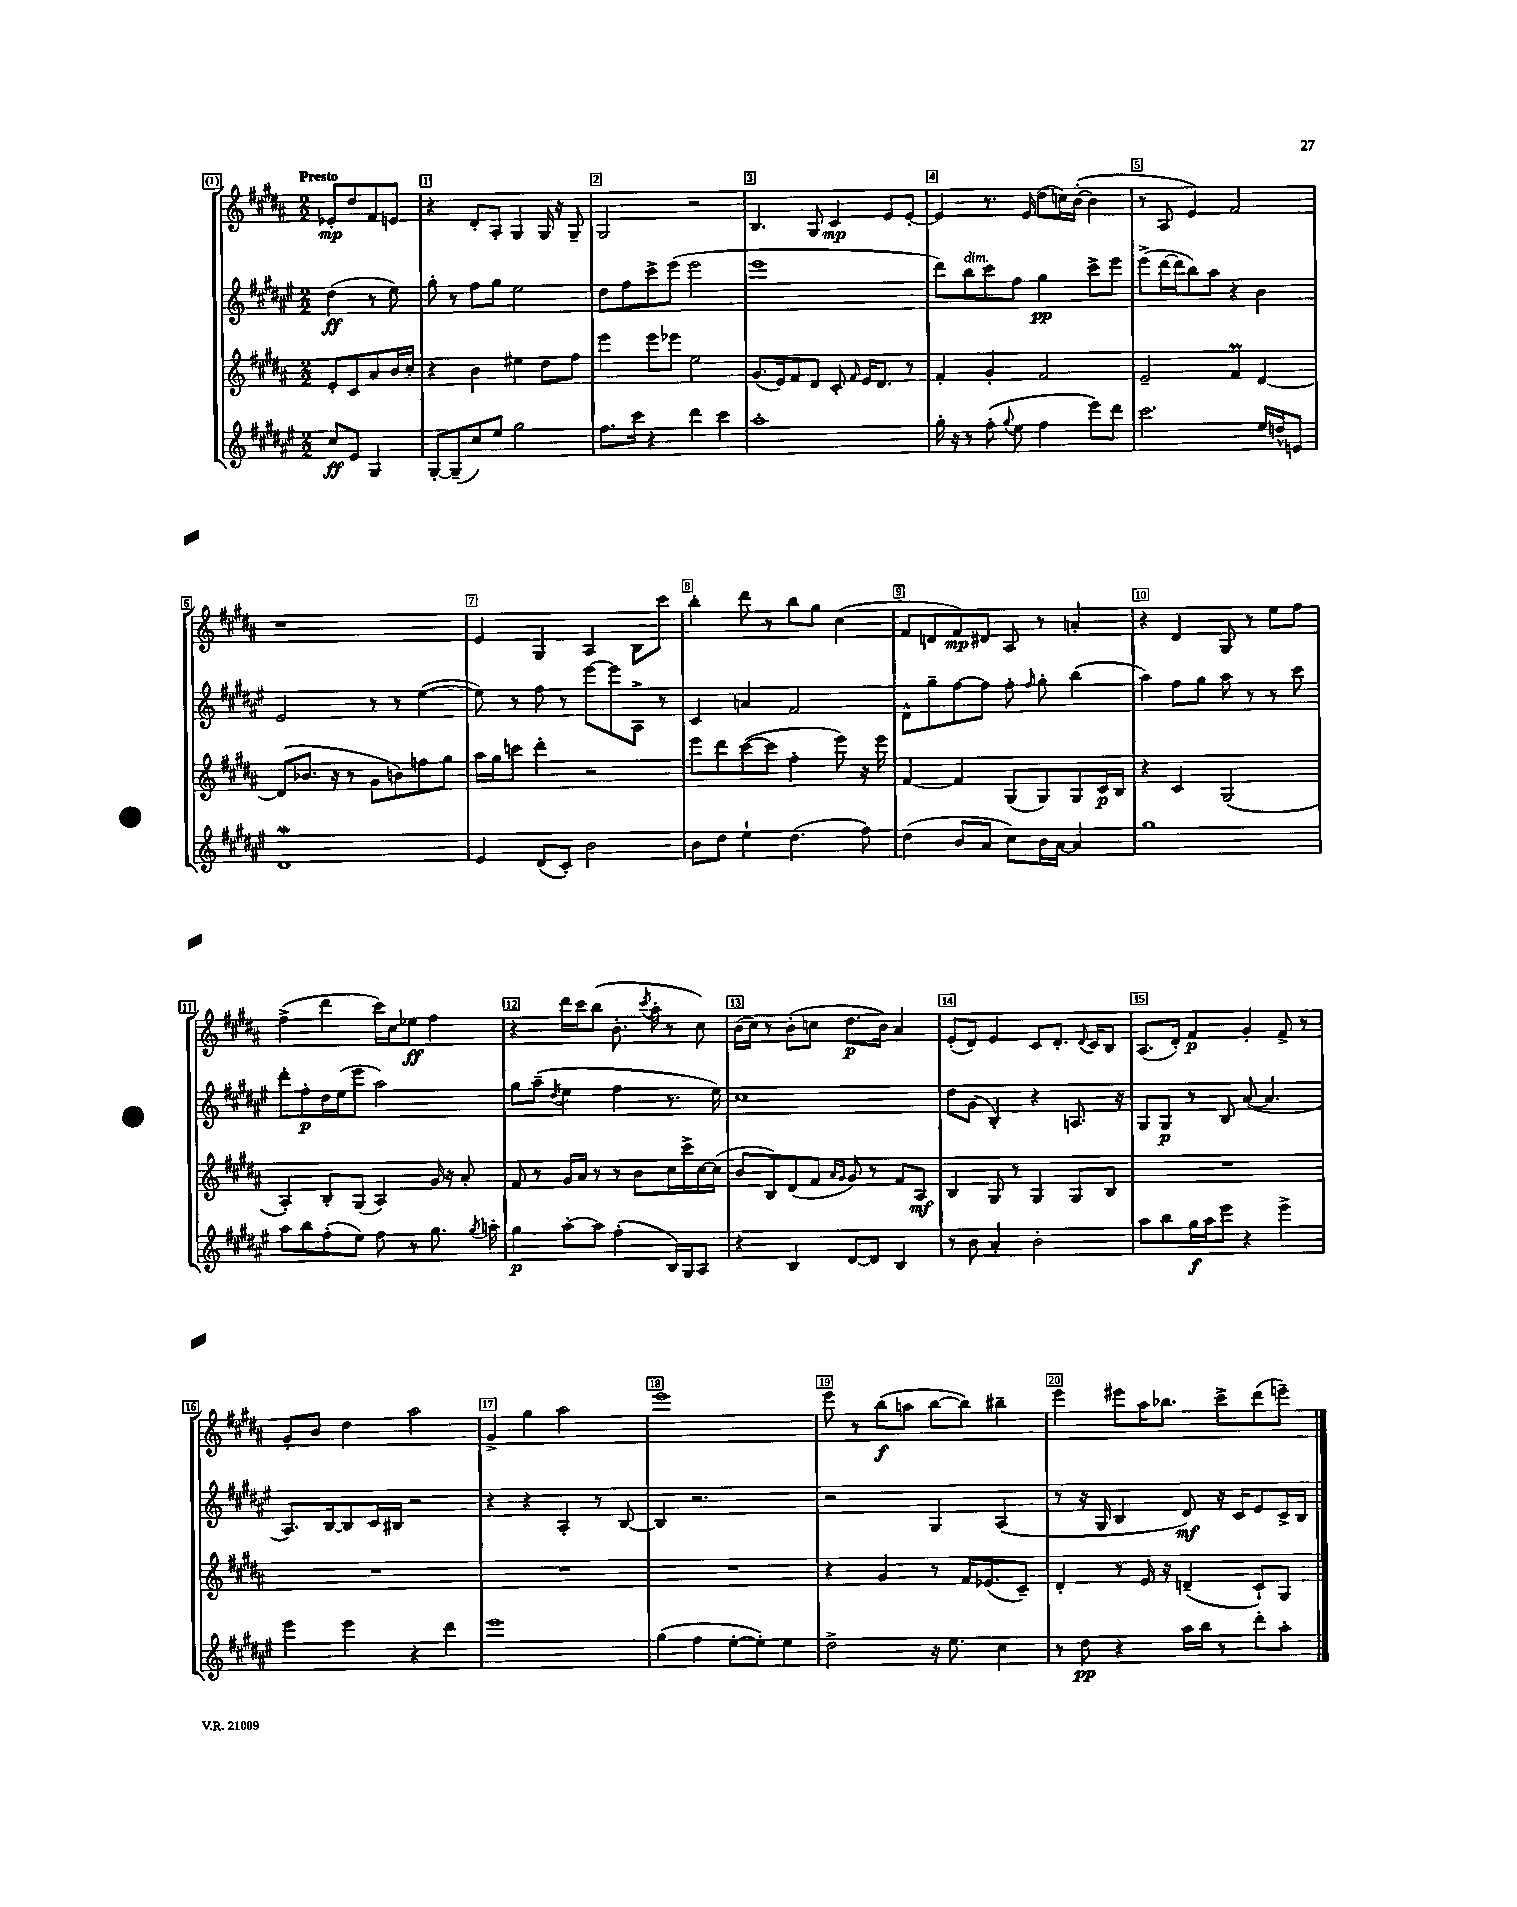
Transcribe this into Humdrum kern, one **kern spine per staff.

**kern	**kern	**kern	**kern
*staff4	*staff3	*staff2	*staff1
*clefG2	*clefG2	*clefG2	*clefG2
*k[f#c#g#d#a#e#]	*k[f#c#g#d#a#]	*k[f#c#g#d#a#e#]	*k[f#c#g#d#a#]
*M2/2	*M2/2	*M2/2	*M2/2
8cc#	8e'	(4dd#	8e-'
8e#	8c#	.	8dd#
4G#	8a#	8r	8f#
.	16b	8ee#)	8e
.	16cc#'	.	.
=	=	=	=
[8G#'	4r	8gg#'	4r
(8G#~]	.	8r	.
8cc#)	4b	8ff#	8d#'
8ee#	.	8gg#	8A#'
2gg#	4ee#	2ee#	4G#
.	8dd#	.	16G#
.	.	.	16r
.	8ff#	.	8G#~
=	=	=	=
8.ff#	4eee	8dd#	2G#
.	.	8ff#	.
16ccc#	.	.	.
4r	8eee	8ccc#^	.
.	8eee-	(8eee#	.
4ddd#	2ee	2eee#	2r
4ccc#	.	.	.
=	=	=	=
1aa#'	(8.g#	1eee#	4.B
.	16e)	.	.
.	8f#	.	.
.	8d#	.	8G#
.	8c#'	.	4c#
.	16qqf#	.	.
.	16e	.	.
.	8.d#	.	.
.	.	.	8e
.	8r	.	[8e'
=	=	=	=
16gg#'	4f#'	8ddd#)	4e]
16r	.	.	.
8r	.	8bb	.
(8ff#'	4g#'	8ccc#	8.r
8qqgg#	.	.	.
8ee#	.	8ff#	.
.	.	.	(16e
4ff#	2f#	4gg#	8dd#
.	.	.	16cc)
.	.	.	([16b'
8eee#)	.	8ccc#^	4b]
8ddd#	.	8eee#	.
=	=	=	=
2.ccc#	2e~	(8eee#^	8r
.	.	[16ddd#	8A#
.	.	16ddd#]	.
.	.	8bb)	4e)
.	.	8aa#	.
.	4f#	4r	2f#
16ee#	[4d#	4b	.
16dd^^	.	.	.
8e	.	.	.
=	=	=	=
1d#	(8d#]	2e#	1r
.	8.b-	.	.
.	16r	.	.
.	8r	.	.
.	8g#	8r	.
.	8b)	8r	.
.	8ff	([4ee#	.
.	8gg#	.	.
=	=	=	=
4e#	16aa#	8ee#])	4e
.	16gg#	.	.
.	8ccc	8r	.
(8d#	4ddd#'	8ff#	4G#
8c#')	.	8r	.
2b	2r	[8eee#	4A#
.	.	8eee#]	.
.	.	8A#^	8B
.	.	8r	8ccc#
=	=	=	=
8b	8eee	4c#	4bb'
8dd#	8ddd#	.	.
4ee#`	([8ccc#	4a	8ddd#
.	8ccc#]	.	8r
(4.dd#	4ff#'	2f#	8bb
.	.	.	8gg#
.	8eee)	.	(4cc#
8ff#)	16r	.	.
.	16eee	.	.
=	=	=	=
(4dd#	[4f#	8d#^^	8f#
.	.	8gg#~	8d
8b	4f#]	[8ff#	8f#)
8a#	.	8ff#]	8d#
8cc#)	(8G#	8ff#'	8A#
.	.	16qqff#	.
16b	8G#)	8gg#'	8r
[16a#	.	.	.
4a#]	8G#	(4bb	4a'
.	16c#	.	.
.	16B	.	.
=	=	=	=
1gg#	4r	4aa#)	4r
.	4c#	8ff#	4d#
.	.	8gg#	.
.	(2G#	8aa#	8G#
.	.	8r	8r
.	.	8r	8ee
.	.	8ccc#	8ff#
=	=	=	=
8aa#	4A#')	8ddd#'	(4ff#^
8bb	.	8ff#'	.
(8ff#'	8B'	16dd#	4ddd#
.	.	(16ee#	.
8ee#)	(8G#	8eee#	.
8ff#	4A#)	2aa#)	16ccc#)
.	.	.	16cc#
8r	.	.	8ee-
8.gg#	16g#	.	4ff#
.	16r	.	.
.	8a#'	.	.
8qgg#	.	.	.
16aa'	.	.	.
=	=	=	=
4gg#	8f#	8gg#	4r
.	8r	(8aa#~	.
.	.	8qdd#	.
[8aa#'	16g#	4ee#	16ddd#
.	16a#	.	16ccc#
8aa#]	8r	.	(8bb
(4ff#'	8r	4ff#	8.b'
.	8b	.	.
.	.	.	8qccc#
.	.	.	16aa#'
16B)	16cc#	8.r	8r
16G#	16ccc#^	.	.
8A#	[16cc#	.	8cc#)
.	(16cc#]	16ee#)	.
=	=	=	=
4r	8b	1cc#	(16b
.	.	.	16cc#)
.	8B)	.	8r
4B	(8d#	.	(8b'
.	8f#	.	8cc
.	16qqa#	.	.
.	16qqg#	.	.
[8d#	8g#)	.	8.dd#
8d#]	8r	.	.
.	.	.	16b)
4B	8f#	.	4a#
.	8A#	.	.
=	=	=	=
8r	4B	8dd#	(8e'
8b	.	(8g#	8d#)
4a#'	8G#	4B')	4e
.	8r	.	.
2b'	4G#	4r	8c#
.	.	.	8.d#'
.	8G#	8.A	.
.	.	.	8qqd#
.	.	.	16c#
.	8B	.	8B
.	.	16r	.
=	=	=	=
8aa#	1r	8G#	(8.A#
8bb	.	8G#	.
.	.	.	16d#')
16gg#	.	8r	4f#
16aa#	.	.	.
8eee#	.	8B	.
4r	.	([8a#	4g#'
.	.	4.a#]	.
4eee#^	.	.	8f#^
.	.	.	8r
=	=	=	=
4eee#	1r	8.A#)	8g#'
.	.	.	8b
.	.	[16B	.
4eee#	.	8B]	4dd#
.	.	16c#	.
.	.	16B#	.
4r	.	2r	2aa#
4ddd#	.	.	.
=	=	=	=
1eee#	1r	4r	4g#^
.	.	4r	4gg#
.	.	4A#'	2aa#
.	.	8r	.
.	.	[8B	.
=	=	=	=
(4gg#	1r	4B]	1eee
4ff#	.	2.r	.
[8ee#'	.	.	.
8ee#'])	.	.	.
4ee#	.	.	.
=	=	=	=
2dd#^	4r	2r	8eee
.	.	.	8r
.	4g#	.	(8bb
.	.	.	8aa
16r	8r	4G#	[8bb
8.ee#	.	.	.
.	16f#	.	8bb])
.	(8.e-	.	.
4cc#	.	(4A#	4bb#~
.	8c#~)	.	.
=	=	=	=
8r	4d#'	8r	4eee
8dd#	.	16r	.
.	.	16G#	.
4r	8r	4B	8eee#
.	16e	.	16aa#
.	16r	.	8.bb-
16aa#	(4d~	8d#)	.
16bb	.	.	.
8r	.	16r	8ccc#^
.	.	16c#	.
8ddd#'	8c#`)	8e#	(8ddd#
8aa#'	8G#	16c#^	8eee~)
.	.	16B	.
==	==	==	==
*-	*-	*-	*-
